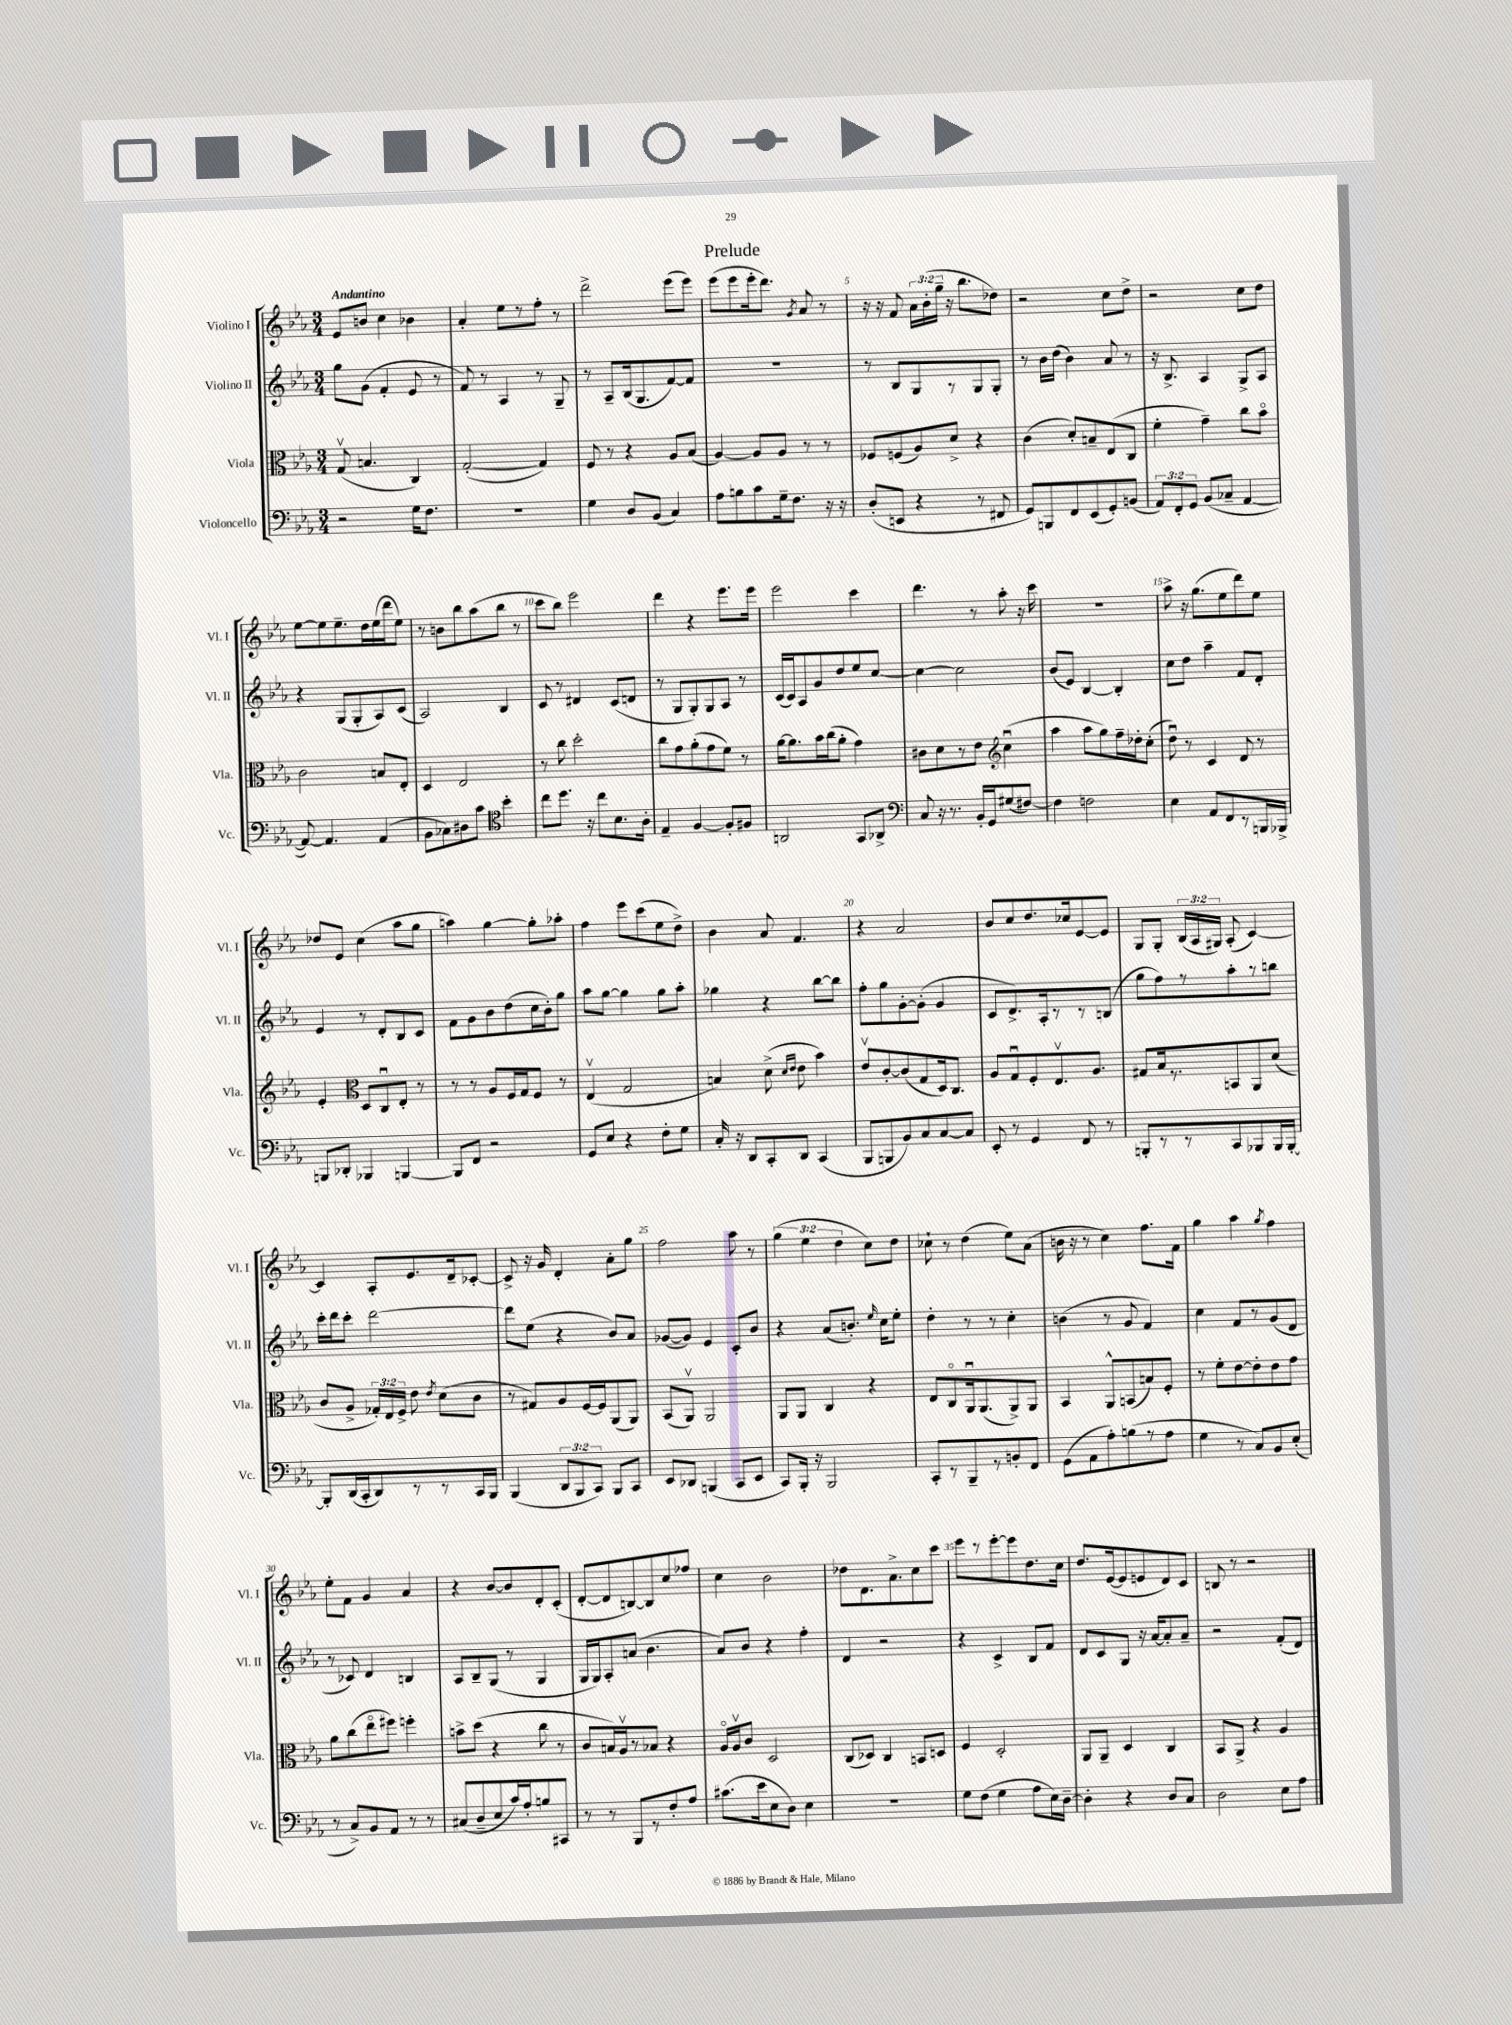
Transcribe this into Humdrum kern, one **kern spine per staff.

**kern	**kern	**kern	**kern
*staff4	*staff3	*staff2	*staff1
*clefF4	*clefC3	*clefG2	*clefG2
*k[b-e-a-]	*k[b-e-a-]	*k[b-e-a-]	*k[b-e-a-]
*M3/4	*M3/4	*M3/4	*M3/4
2r	(8Gv	8gg	8e-
.	4.B	(8g	8b
.	.	4f'	4cc
16G	4C)	8e-	4b-
8.F	.	.	.
.	.	8r	.
=	=	=	=
2.r	([2G'	8f)	4a-'
.	.	8r	.
.	.	4A-	8ee-
.	.	.	8r
.	4G])	8r	8ff'
.	.	8G~	8r
=	=	=	=
4G	8F	8r	2ddd^
.	8r	8A-~	.
8D	4r	(16B-	.
.	.	8.G	.
(8BB-	.	.	.
4C)	8A-	[8f)	(8eee-
.	(8B-	8f]	8eee-)
=	=	=	=
8A-	[4A-)	2.r	(8eee-
8B	.	.	8eee-
8c	8A-]	.	16eee-'
.	.	.	8.ddd)
16G~	8A-	.	.
8.F	.	.	.
.	.	.	8qg
.	8r	.	8a-
16r	8r	.	8r
16r	.	.	.
=	=	=	=
(8D'	8F-	8r	16r
.	.	.	16r
8EE	(8F	8B-	8f
4r	8A-)	8G	24a-
.	.	.	(24b-'
.	.	.	24gg~
.	8d^	8r	16r
.	.	.	8.bb-
8r	4r	8G	.
8FF#	.	8G'	8dd-)
=	=	=	=
8GG)	(4c	8r	2r
8BBB	.	16b-	.
.	.	(16dd	.
8FF	8d')	4b-)	.
(8EE-	8B~	.	.
8GG')	(8E-	8a-	8cc
(8BB	8C	8r	8dd^
=	=	=	=
12AA-)	4f'	16r	2r
.	.	8.B-^	.
12FF'	.	.	.
12GG	.	.	.
(8BB-	4g~)	4A-	.
8C-~	.	.	.
[4AA-	8cc	8G^	8cc
.	8b-o	8A-	8dd
=	=	=	=
8AA-_)	2c	4r	[8ee-
4.AA-]	.	.	8ee-]
.	.	(8G	8.ee-~
.	.	8G'	.
.	.	.	16dd
(4AA-	8B	8A-)	(16ee-
.	.	.	16ddd
.	8E-'	(8c	8ee-)
=	=	=	=
8BB-	4D	2A-)	8r
8C-)	.	.	8b
8D#	2E-	.	8bb-
8c	.	.	(8aa-
*clefC4	*	*	*
4b-'	.	4B-	8bb-
.	.	.	8r
=	=	=	=
8cc	8r	8c	8ccc
8.dd	8cc	8r	8bb-)
.	2dd'	4d#	2eee-
16r	.	.	.
8cc	.	.	.
8.B-	.	(8c	.
.	.	8d	.
16A-'	.	.	.
=	=	=	=
4E-~	8cc	8r	4ddd
.	8g	8G	.
[4F	(8a-'	8G')	4r
.	8g	8G	.
8F']	8f)	8A-	8.eee-
8F#	8r	8r	.
.	.	.	16eee-
=	=	=	=
2AA	[16a-	(16c	2eee-
.	8.a-]	16c)	.
.	.	8A-	.
.	16b-	8g	.
.	(16cc	.	.
.	8a-'	8dd	.
8GG	4g)	8ee-	4ccc
8AA-^	.	[8cc	.
=	=	=	=
*clefF4	*	*	*
8C	8c#	4cc_	4.ddd
16r	8d	.	.
8.r	.	.	.
.	8r	2cc]	.
16BB-'	8e-	.	8r
16GG	.	.	.
*	*clefG2	*	*
(8G#	(4ccu	.	8aa-'
[8F#)	.	.	16r
.	.	.	16ccc
=	=	=	=
4F#]	4aa-	(8b-	2.r
.	.	8e-)	.
2F	8aa-	[4B-	.
.	8gg)	.	.
.	16ff~	4B-']	.
.	16dd-'	.	.
.	(8cc'	.	.
=	=	=	=
4E-	8ddu)	8cc	8aa-^
.	8r	8dd	16r
.	.	.	(8.gg
8AA-	4c	4aa-~	.
8FF	.	.	8ee-
8r	8d	8f	8ddd)
16BBB	8r	8d'	8ee-
16BBB-^	.	.	.
=	=	=	=
8BBB	4e-'	4e-	8dd-
8DD-'	.	.	8e-
*	*clefC3	*	*
4BBB-	8D	8r	(4cc
.	8Cu	8d'	.
[4BBB	8E-'	8B-	8aa-
.	8r	8c	8gg
=	=	=	=
8BBB]	8r	8f	4aa)
8FF	8r	8g	.
2r	8A-	8b-	[4gg
.	16F	(8dd	.
.	16G	.	.
.	8F	16cc	8gg']
.	.	16b-')	.
.	8r	8gg	8aa-'
=	=	=	=
8GG	(4E-v	8aa-	4ff
8E-	.	[8gg	.
4r	2G	4gg]	8eee-
.	.	.	(8ccc
8F'	.	8gg	8ee-
8G	.	8aa-'	8dd^)
=	=	=	=
16C'	4B)	4gg-	4b-
16r	.	.	.
8DD	.	.	.
8CC'	(8d^	4r	8a-
.	16qqd	.	.
.	16qqe-	.	.
8DD	8e-	.	4.f
(4CC	4b-)	[8bb-	.
.	.	8bb-]	.
=	=	=	=
8BBB-	8e-v	8ff'	4r
8BBB	[8c'	8gg	.
8BB-)	(8c]	[8g'	2a-
8C	8G	(8g']	.
[8C	16D)	4g	.
.	8.C	.	.
8C]	.	.	.
=	=	=	=
8EE-'	8A-	8c	8b-
8r	8Gu	8.d^)	8cc
4GG	8F'	.	8.dd
.	.	16A-'	.
.	8.E-v	8r	.
.	.	.	16cc-
8FF	.	8r	[8e-
.	8.A-	.	.
8r	.	(8B	8e-]
=	=	=	=
8BBB'	8G#	8gg	8G
8r	16B-	8ff)	8G'
.	8.r	.	.
8r	.	8r	(24B-
.	.	.	24A-
.	.	.	24G#)
8CC	8BB	8aa-'	(8A-'
8BBB-	8AA-	8r	[4c)
16BBB-	(8d	8bb	.
[16BBB-'	.	.	.
=	=	=	=
8BBB-']	8c	16ccc'	4c]
.	.	16ddd	.
(16DD	8A-^	8ccc'	.
16CC'	.	.	.
8DD)	24G-')	[2ddd	8A-'
.	24E-	.	.
.	24F^	.	.
8r	8e-	.	8.e-
.	8qe-	.	.
8r	(8d	.	.
.	.	.	16d~
16CC	8c	.	[8c-'
16BBB-	.	.	.
=	=	=	=
(4BBB-	8r	8ddd]	8c-^]
.	8G#)	(8ee-	16r
.	.	.	16g
12DD	8A-	4r	4d'
12BBB-	.	.	.
.	[16F	.	.
12CC)	.	.	.
.	16F]	.	.
8BBB-	(8AA-	8b-)	8a-'
8CC	8AA-)	8a-	8gg
=	=	=	=
8EE-	(8BB-	([8g-	2ff
8DD-	8AA-v)	8g-])	.
(4BBB	2AA-	4e-	.
8CC	.	8c'	8aa-
8EE-	.	8b-	8r
=	=	=	=
8CC)	8AA-	4r	(6gg
16BBB-'	8AA-	.	.
.	.	.	6ee-
16r	.	.	.
2BBB-	4C	(8a-	.
.	.	.	6dd
.	.	8.b')	.
.	4r	.	8cc)
.	.	16qqee-	.
.	.	16cc	.
.	.	8ee-'	8dd
=	=	=	=
8CC'	8E-	4dd'	8cc-`
8r	8Co	.	8r
8BBB-~	16AA-u	8r	(4dd
.	(8.AA-	.	.
8r	.	8r	.
8BB'	8AA-^)	4cc'	8ee-)
8FF	8AA-	.	(8a-
=	=	=	=
(8GG	4BB-	(4b	16b
.	.	.	16r
8AA-	.	.	8r
8A-')	8AA-^^	8r	4cc)
(8B	(8BB	8g	.
8r	8B)	4f)	8.ff
8A-	8F'	.	.
.	.	.	16f
=	=	=	=
4G	8r	4cc	4gg
.	8f'	.	.
8r	[8e-	8f	4aa-
8C)	8e-']	8r	.
.	.	.	8qgg
8BB-	8e-	(8g	4ff
(8E-'	8g	8d	.
=	=	=	=
8r	8a-	8r	8ee-'
8C^)	(8cc	8c-)	8f
8BB-	8ee-o	4d	4g
8AA-	8ff#)	.	.
8r	4ff'	4B	4a-
8r	.	.	.
=	=	=	=
(8C#	8b^	8A-	4r
8D~	(8dd	8B-~	.
8E-	4r	(8G	[8b-
16c)	.	8r	8b-]
16A-'	.	.	.
8B	8cc	4G	8d'
8CC#	8r	.	(8c'
=	=	=	=
8r	8c	16G	[8d'
.	.	16G)	.
8r	16B)	8A-'	8d]
.	16A-v	.	.
8BBB-	8r	(8a	[8B)
8r	8B-	4.b-	8B]
8F'	4r	.	8cc
8A-	.	.	8ff-
=	=	=	=
(8.c#	16A-o	8a-)	4cc
.	16A-v	.	.
.	8c	8b-	.
16e-	.	.	.
8E-	2D	4r	2b-
8D)	.	.	.
4E-	.	4ff'	.
=	=	=	=
2.r	(8C	4d	8dd-
.	8D-)	.	8.d
.	4C	2r	.
.	.	.	8.a-^
.	8BB	.	8cc
.	8D	.	8ccc
=	=	=	=
8G	4F	4r	8eee-
(8F	.	.	8r
4G	2D'	4c^	[8eee-'
.	.	.	8eee-]
8A-	.	8B-	8.dd
16E-)	.	8f	.
[16D~	.	.	16cc
=	=	=	=
4D']	8AA-	8d	8.dd
.	8AA-~	8c	.
.	.	.	([16e-
4r	4D	8G	8e-]
.	.	16r	8e
.	.	[16a-	.
8D	4C	8a-']	8d)
8C	.	8a-~	8c
=	=	=	=
2D	8BB-	2r	8B
.	8AA-^	.	8r
.	4r	.	2r
8E-	4A-	(8f'	.
8A-	.	8d)	.
==	==	==	==
*-	*-	*-	*-
